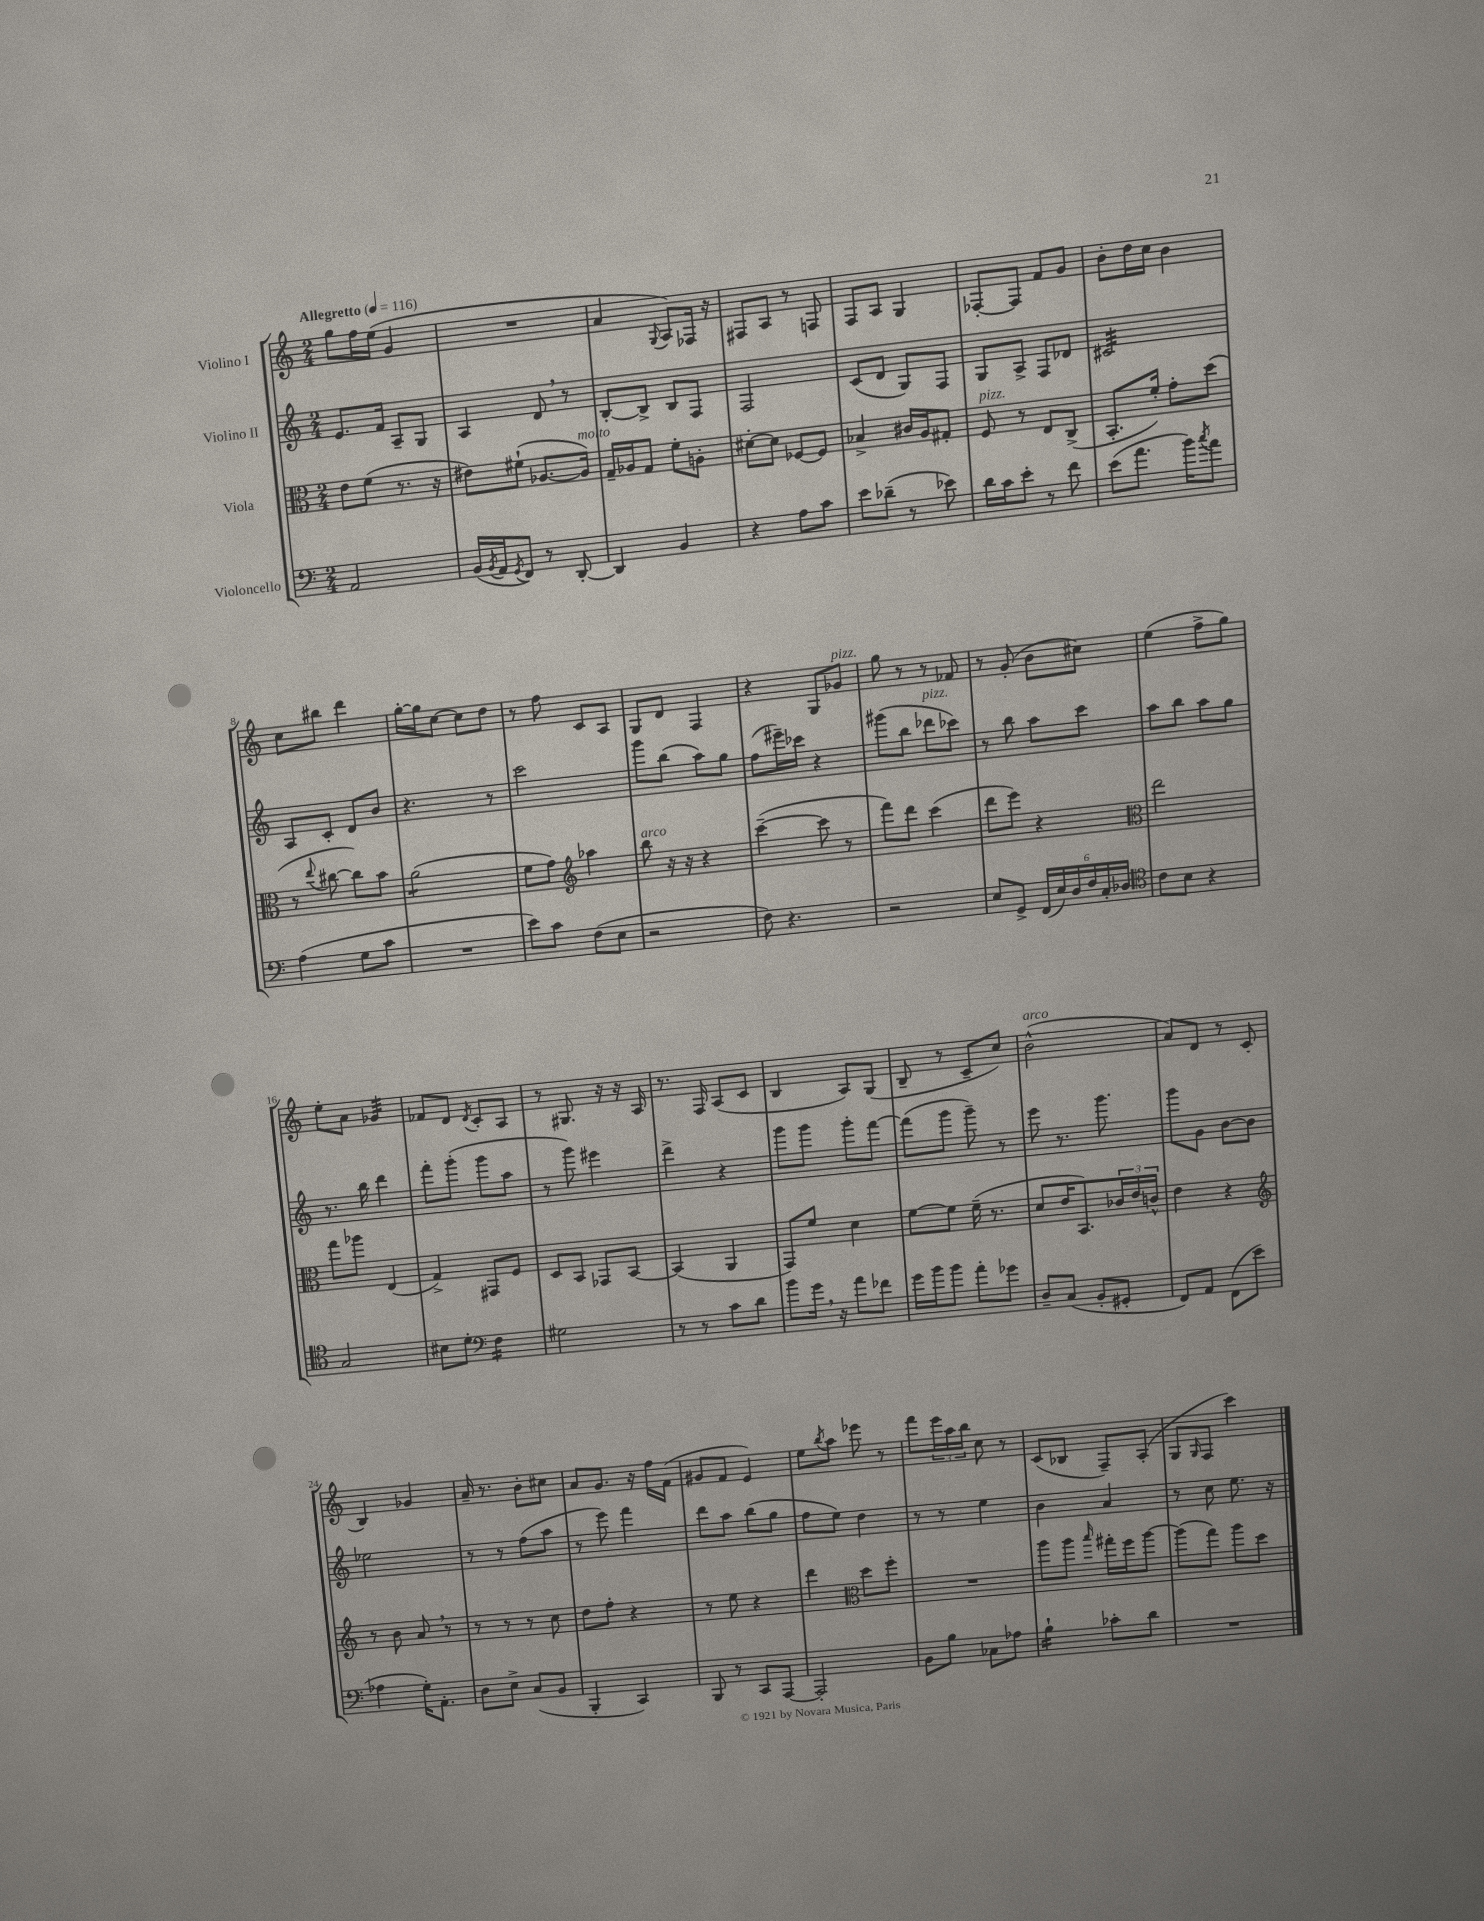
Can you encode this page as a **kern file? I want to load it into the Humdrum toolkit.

**kern	**kern	**kern	**kern
*staff4	*staff3	*staff2	*staff1
*clefF4	*clefC3	*clefG2	*clefG2
*k[]	*k[]	*k[]	*k[]
*M2/4	*M2/4	*M2/4	*M2/4
*MM116	*MM116	*MM116	*MM116
2AA	8e	8.e	8gg
.	(8f	.	16ff
.	.	16f	(16ee
.	8.r	8A~	4g
.	.	8G	.
.	16r	.	.
=	=	=	=
(16BB	8e#)	4A	2r
8qBB	.	.	.
16AA	.	.	.
8qGG	.	.	.
8FF)	(8f#`	.	.
8r	[8.A-	8d	.
[8DD'	.	8r	.
.	16A-])	.	.
=	=	=	=
4DD]	16G~	[8B'	4a
.	16A-	.	.
.	8G	8B^]	.
.	.	.	8qqG
4BB	8f'	8B	8A)
.	8A'	8F	16F-
.	.	.	16r
=	=	=	=
4r	[8d#'	2F	8F#
.	8d#]	.	8A
8A	[8F-	.	8r
8c	8F-]	.	8F
=	=	=	=
8e	4B-^	(8c	8F
(8d-~	.	8d	8A
8r	16c#	8G)	4G
.	16A	.	.
8e-)	8G#'	8F	.
=	=	=	=
16d	8F	8G	[8F-'
16c	.	.	.
8e'	8r	8A^	8F-]
8r	8E	8F	8f
8f	(8C^	8d-	8g
=	=	=	=
(8e	8.BB'	2c#	8b'
8.a	.	.	16dd
.	16f')	.	16cc
.	8g'	.	4b
16b)	.	.	.
8qcc	.	.	.
8a	(8dd	.	.
=	=	=	=
(4A	8r	8A	8cc
.	8qqee	.	.
.	[8cc#	8c'	8bb#
8G	8cc#])	8d	4ddd
8c	8b	8b	.
=	=	=	=
2r	(2a	4.r	[16gg'
.	.	.	16gg]
.	.	.	[8cc
.	.	.	8cc]
.	.	8r	8dd
=	=	=	=
8e)	8f	2ccc	8r
8c	8g)	.	8ff
*	*clefG2	*	*
(8F	4aa-	.	8c
8E	.	.	8A
=	=	=	=
2r	8bb	8ggg	8G
.	16r	(8bb	8d
.	16r	.	.
.	4r	8aa)	4F
.	.	8gg	.
=	=	=	=
8F)	([4ccc~	(8ff	4r
4.r	.	16eee#~)	.
.	.	16ccc-	.
.	8ccc]	4r	8G
.	8r	.	8g-
=	=	=	=
2r	8fff)	(8ggg#	8gg
.	8ddd	8bb	8r
.	(4ccc	8ddd-	8r
.	.	8ccc-)	8f-
=	=	=	=
8E	8ddd	8r	8r
8GG^	8eee)	8bb	(8g'
(24FF	4r	8aa	8b
24E)	.	.	.
24D	.	.	.
24F	.	8ccc	8cc#)
24C'	.	.	.
24D-	.	.	.
=	=	=	=
*clefC4	*clefC3	*	*
8c	2ee	8aa	(4ee
8B	.	8bb	.
4r	.	8aa	8ff^
.	.	8gg	8gg)
=	=	=	=
2G	8gg	8.r	8ee'
.	8aa-	.	8a
.	.	16bb	.
.	(4E	4ddd	4g-
=	=	=	=
8B#	4G^)	8fff'	8f-
8d'	.	(8ggg'	8d
*clefF4	*	*	*
.	.	.	8qd
4F	8GG#	8ggg	8c'
.	8F	8aa	8A
=	=	=	=
2G#	8D	8r	8r
.	8BB	8ggg)	8.G#
.	8GG-	4eee#	.
.	.	.	16r
.	[8BB	.	16r
.	.	.	16A
=	=	=	=
8r	(4BB]	4ddd^	8.r
8r	.	.	.
.	.	.	16F
8c	4AA	4r	(8A
8d	.	.	8c
=	=	=	=
8b	8GG)	8ggg	4B
16g	8f	8ggg	.
16r	.	.	.
8a	4d	8ggg'	8A)
8f-	.	[8fff	(8G
=	=	=	=
16g	[8f	(8fff]	8B~
16b	.	.	.
8b	8f]	8ggg	8r
8a'	(16f~	8ggg~)	8c~
.	8.r	.	.
8g-	.	8r	8cc)
=	=	=	=
8D~	8d	8eee	(2b^^
(8C	16e	8.r	.
.	8.BB)	.	.
8BB'	.	.	.
.	.	8.ggg	.
8GG#'	24c-	.	.
.	24e	.	.
.	24c^^	.	.
=	=	=	=
8FF)	4e	8ggg	8a)
8AA	.	8g	8d
(8FF	4r	[8b	8r
8e	.	8b]	(8c
=	=	=	=
*	*clefG2	*	*
4A-	8r	2ee-	4B)
.	8b	.	.
16G')	8a	.	4g-
8.AA'	.	.	.
.	8r	.	.
=	=	=	=
8D	8r	8r	16a~
.	.	.	8.r
8E^	8r	8r	.
(8C	8r	(8ff	8b'
8BB	8cc	8aa	8cc#
=	=	=	=
4BBB'	8dd	8r	8a
.	8ff'	8eee)	8.g
4CC)	4r	4fff	.
.	.	.	16r
.	.	.	16ff
.	.	.	(16f
=	=	=	=
8BBB	8r	8ddd	8g#
8r	8ee	8aa	8f
8CC	4r	(8bb	4e)
[8AAA	.	8gg	.
=	=	=	=
2AAA']	4ddd	8ff	8ee
.	.	.	8qbb
.	.	8ee)	8aa
*	*clefC3	*	*
.	8dd	4dd	8eee-
.	8ff'	.	8r
=	=	=	=
8BB	2r	8r	8fff
8B	.	8r	24eee
.	.	.	24aa
.	.	.	24bb
8C-	.	4ee	8cc
8A-	.	.	8r
=	=	=	=
4B`	8aa	4b	(8c
.	8aa	.	8B-
.	16qqbb	.	.
8c-'	16gg#'	4a	8F~)
.	16ff	.	.
8d	[8aa	.	(8A'
=	=	=	=
2r	(8aa]	8r	8G
.	.	.	16qqG
.	8gg)	8cc	8F
.	8aa	8.ee	4ccc)
.	8dd	.	.
.	.	16r	.
==	==	==	==
*-	*-	*-	*-
